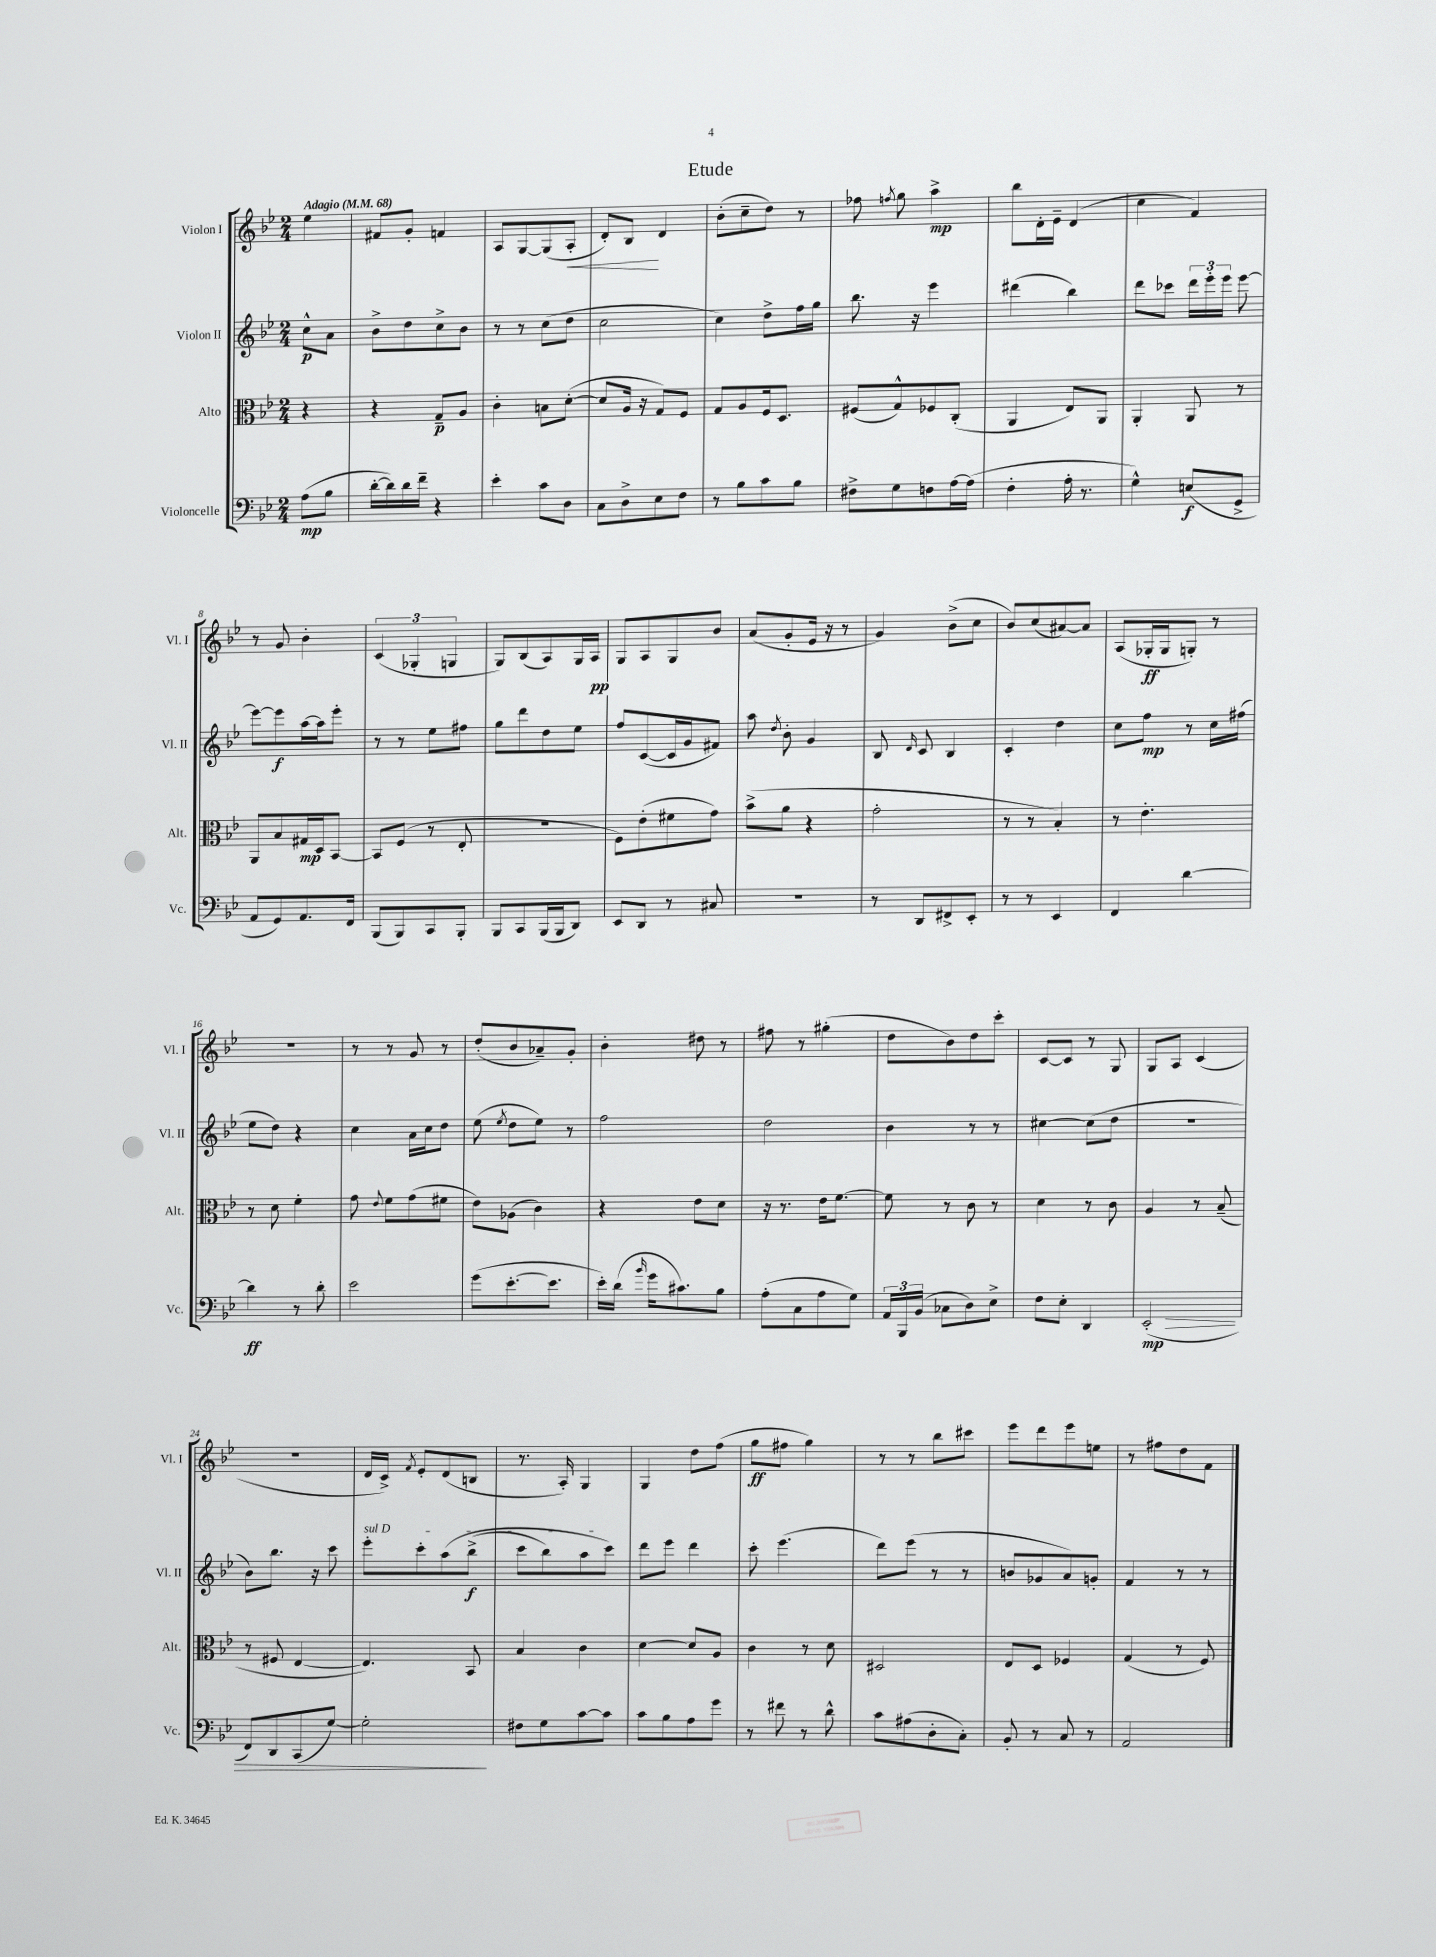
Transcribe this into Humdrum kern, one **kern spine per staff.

**kern	**kern	**kern	**kern
*staff4	*staff3	*staff2	*staff1
*clefF4	*clefC3	*clefG2	*clefG2
*k[b-e-]	*k[b-e-]	*k[b-e-]	*k[b-e-]
*M2/4	*M2/4	*M2/4	*M2/4
*MM68	*MM68	*MM68	*MM68
(8A\L	4r	8cc^^\L	4ee-\
8B-\J	.	8a\J	.
=	=	=	=
[16d'\LL	4r	8b-^\L	8f#/L
16d\])	.	.	.
16d\	.	8dd\	8g'/J
16f~\JJ	.	.	.
4r	8G~/L	8cc^\	4f/
.	8A/J	8b-\J	.
=	=	=	=
4e-'\	4c'\	8r	8A/L
.	.	8r	[8G/
8c\L	8B\L	(8cc\L	(8G/]
8D\J	([8d'\J	8dd\J	8A'/J
=	=	=	=
8C\L	8d/]L	2cc\	8d'/L)
8D^\	16A/Jk	.	8B-/J
.	16r	.	.
8E-\	8G/L)	.	4d/
8F\J	8F/J	.	.
=	=	=	=
8r	8G/L	4cc\)	(8b-'\L
8B-\L	8A/	.	8cc~\
8c\	16F/k	8dd^\L	8dd\J)
.	8.D/J	.	.
8B-\J	.	16ff\L	8r
.	.	16gg\JJ	.
=	=	=	=
8F#^\L	(8F#/L	8.bb-\	8ff-\
.	.	.	8qff/
8G\	8G^^/)	.	8gg\
.	.	16r	.
8F\	8F-/	4eee-\	4aa^\
[16A\L	(8C'/J	.	.
(16A\]JJ	.	.	.
=	=	=	=
4F'\	4AA/	(4ddd#\	8bb-\L
.	.	.	16d'\L
.	.	.	16e-~\JJ
16A'\	8E-/L)	4bb-\)	(4d/
8.r	.	.	.
.	8AA/J	.	.
=	=	=	=
4G^^\)	4AA'/	8ddd\L	4cc\
.	.	8ccc-\J	.
(8E/L	8AA/	24ddd\LL	4f/)
.	.	24eee-'\	.
.	.	24eee-\JJ	.
8GG^/J	8r	[8eee-\	.
=	=	=	=
8AA/L	8AA/L	8eee-\_L	8r
8GG/)	8B-/	8eee-\]	8g/
8.AA/	16G#/L	[16aa\L	4b-'\
.	16D/J	16aa\]J	.
.	[8BB-/J	8eee-'\J	.
16FF/Jk	.	.	.
=	=	=	=
(8BBB-/L	8BB-/]L	8r	(6c/
8BBB-/)	(8F/J	8r	.
.	.	.	6G-'/
8CC/	8r	8ee-\L	.
.	.	.	6G/
8BBB-'/J	8E-'/	8ff#\J	.
=	=	=	=
8BBB-/L	2r	8gg\L	8G/L)
8CC/	.	8ddd\	(8B-/
(16BBB-/L	.	8dd\	8A/)
16BBB-/J	.	.	.
8DD/J)	.	8ee-\J	16G/L
.	.	.	16A/JJ
=	=	=	=
8EE-/L	8F\L)	8ff/L	8G/L
8DD/J	(8e-'\	([8c/	8A/
8r	8f#\	16c/]L	8G/
.	.	16g/J	.
8C#/	8g\J)	8f#/J)	8b-/J
=	=	=	=
2r	(8b-^\L	8aa\	(8a/L
.	.	8qdd/	.
.	8a\J	8b-'\	8g'/
.	4r	4g/	16e-/Jk
.	.	.	16r
.	.	.	8r
=	=	=	=
8r	2g'\	8B-/	4g/)
.	.	16qqd/	.
8DD/L	.	8c/	.
8FF#^/	.	4B-/	(8b-^\L
8EE-'/J	.	.	8cc\J
=	=	=	=
8r	8r	4c'/	8b-/L)
8r	8r	.	(8cc/
4EE-/	4B-'/)	4dd\	[8a#/)
.	.	.	8a#/]J
=	=	=	=
4FF/	8r	8cc\L	(8A/L
.	4.e-'\	8ff\J	16G-'/L
.	.	.	16G-/J
[4d\	.	8r	8G'/J)
.	.	16cc\LL	8r
.	.	(16ff#\JJ	.
=	=	=	=
4d\]	8r	8ee-\L	2r
.	8d\	8dd\J)	.
8r	4f'\	4r	.
8d'\	.	.	.
=	=	=	=
2e-\	8g\	4cc\	8r
.	8qqe-/	.	.
.	8f\L	.	8r
.	(8g\	16a\LL	8g/
.	.	16cc\J	.
.	8f#\J	8dd\J	8r
=	=	=	=
(8g\L	8e-\L)	(8ee-\	(8dd'/L
.	.	8qee-/	.
[8.e-'\	(8A-\J	8dd\L	8b-/
.	4c\)	8ee-\J)	8a-~/)
8.e-\]J	.	.	.
.	.	8r	8g'/J
=	=	=	=
16e-'\LL)	4r	2ff\	4b-'\
(16d\JJ	.	.	.
16qqb-/	.	.	.
16g\LK	.	.	.
8.c#\)	.	.	.
.	8e-\L	.	8dd#\
8B-\J	8d\J	.	8r
=	=	=	=
(8A'\L	16r	2dd\	8ff#\
.	8.r	.	.
8C\	.	.	8r
8A\	16e-\LK	.	(4gg#'\
.	[8.f\J	.	.
8G\J)	.	.	.
=	=	=	=
24AA/LL	8f\]	4b-\	8dd\L
24BBB-/	.	.	.
(24BB-/JJ	.	.	.
8C-\L	8r	.	8b-\)
8D\)	8c\	8r	8dd\
8E-^\J	8r	8r	8ccc'\J
=	=	=	=
8F\L	4d\	[4cc#\	[8c/L
8E-'\J	.	.	8c/]J
4DD/	8r	(8cc#\]L	8r
.	8c\	8dd\J	8G/
=	=	=	=
(2EE-'/	4A/	2r	8G/L
.	.	.	8A/J
.	8r	.	(4c/
.	(8B-~/	.	.
=	=	=	=
8FF/L)	8r	8b-\L)	2r
8DD/	8F#/	8.bb-\J	.
(8CC/	[4E-/	.	.
.	.	16r	.
[8G/J)	.	8ccc\	.
=	=	=	=
2G'\]	4.E-/])	8eee-'\L	16d/LL
.	.	.	16c^/JJ)
.	.	.	8qf/
.	.	8ccc'\	8e-'/L
.	.	&(8aa\	(8d/
.	8BB-/	(8bb-^\J	8B/J
=	=	=	=
8F#\L	4B-/	8ccc\L	8.r
8G\	.	8bb-\)	.
.	.	.	16A'/)
[8c\	4c\	8aa\	4G/
8c\]J	.	8ccc\J&)	.
=	=	=	=
8c\L	[4d\	8ddd\L	4G/
8B-\	.	8eee-\J	.
8A\	8d/]L	4ddd\	8dd\L
8g\J	8A/J	.	(8ff\J
=	=	=	=
8r	4c\	8ccc'\	8gg\L
8f#\	.	(4.eee-\	8ff#\J
8r	8r	.	4gg\)
8d^^\	8d\	.	.
=	=	=	=
8c\L	2D#/	8ddd\L)	8r
(8A#\	.	(8eee-\J	8r
8D'\	.	8r	8bb-\L
8C'\J)	.	8r	8ccc#\J
=	=	=	=
8BB-'/	8E-/L	8b/L	8eee-\L
8r	8D/J	8g-/	8ddd\
8C/	4F-/	8a/)	8eee-\
8r	.	8g'/J	8ee\J
=	=	=	=
2AA/	(4G/	4f/	8r
.	.	.	8ff#\L
.	8r	8r	8dd\
.	8F/)	8r	8f\J
==	==	==	==
*-	*-	*-	*-
